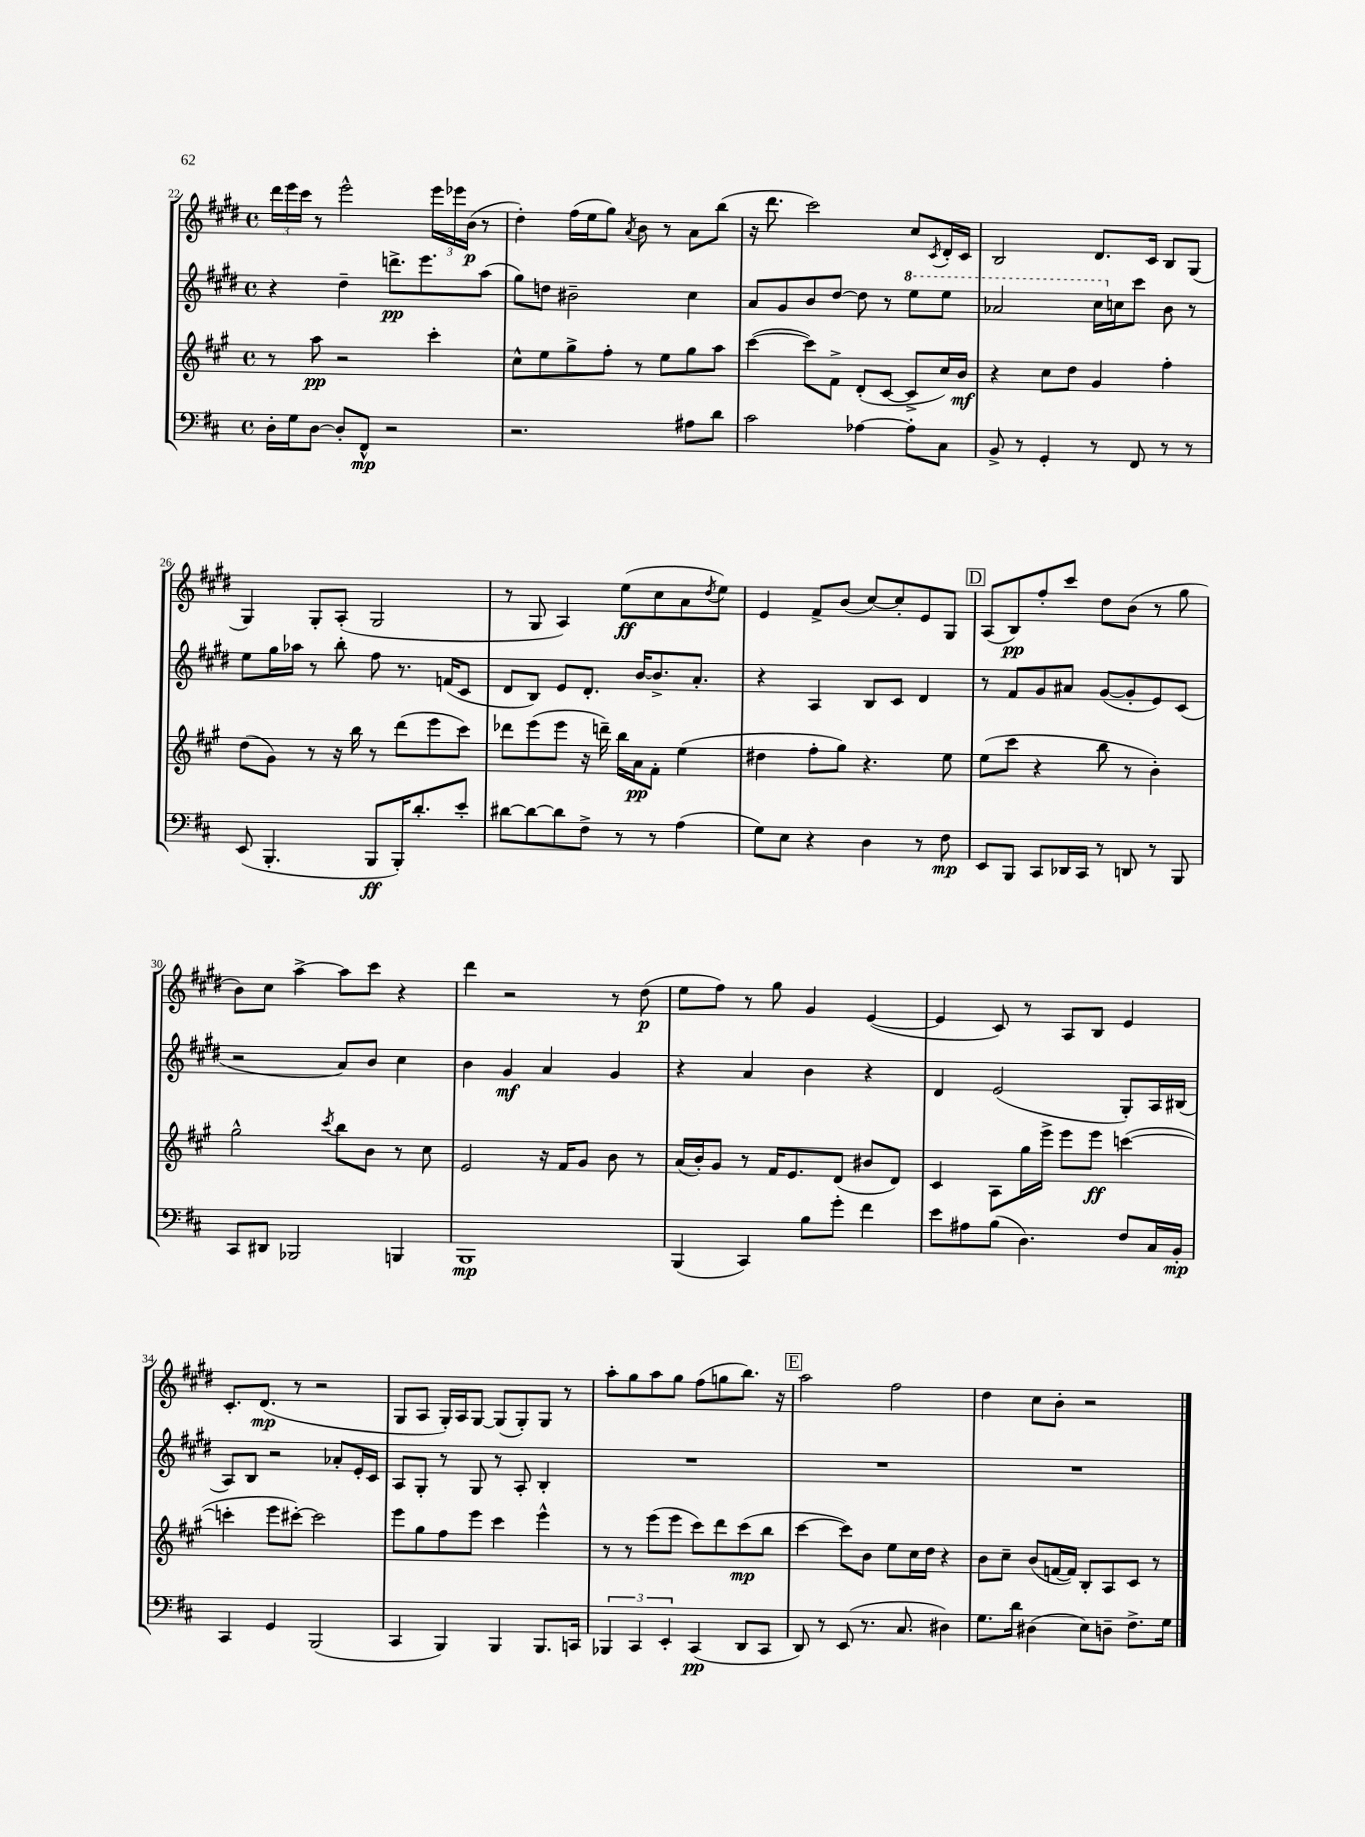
<<
\new StaffGroup <<
\new Staff = "s0" {
    \clef treble \key e \major \defaultTimeSignature \time 4/4
    \tuplet 3/2 { dis'''16 e'''16 cis'''16 } r8 e'''2-^ \tuplet 3/2 { e'''16 ees'''16 b'16\p( } r8 |
    dis''4-.) fis''16( e''16 gis''8) \acciaccatura { a'8 } b'8 r8 a'8 b''8( |
    r16 dis'''8. cis'''2) cis''8 \acciaccatura { cis'8 } dis'16-. cis'16 |
    b2 dis'8. cis'16 b8 gis8( |
    gis4) gis8-. a8-.( gis2 |
    r8 gis8 a4) e''8\ff( cis''8 a'8 \acciaccatura { dis''8 } e''8) |
    e'4 fis'8-> b'8( cis''8~) cis''8-. e'8 gis8 |
    \mark \markup { \box "D" } a8( b8\pp) fis''8-. cis'''8 dis''8 b'8( r8 gis''8 |
    b'8) cis''8 a''4~-> a''8 cis'''8 r4 |
    dis'''4 r2 r8 dis''8\p( |
    e''8 fis''8) r8 gis''8 gis'4 e'4~( |
    e'4 cis'8) r8 a8 b8 e'4 |
    cis'8.-. dis'8.\mp( r8 r2 |
    gis8 a8 gis16-.) a16 gis8~ gis8( gis8-.) gis8 r8 |
    a''8-. gis''8 a''8 gis''8 fis''8( g''8 b''8.) r16 |
    \mark \markup { \box "E" } a''2 fis''2 |
    dis''4 cis''8 b'8-. r2 \bar "|." |
}
\new Staff = "s1" {
    \clef treble \key e \major \defaultTimeSignature \time 4/4
    r4 dis''4-- d'''8.->\pp e'''8. a''8( |
    gis''8) d''8 bis'2-- cis''4 |
    a'8 gis'8 b'8 dis''8~ dis''8 r8 \ottava #1 e'''8 e'''8 |
    aes''2 cis'''16 \ottava #0 c''16 cis'''8 b'8 r8 |
    e''8 gis''16 aes''16 r8 b''8-. fis''8 r8. f'16( cis'8 |
    dis'8 b8) e'8 dis'8.-. b'16~ b'8.-> a'8.-. |
    r4 a4 b8 cis'8 dis'4 |
    \mark \markup { \box "D" } r8 fis'8 gis'8 ais'8 gis'8~( gis'8-. e'8) cis'8( |
    r2 a'8) b'8 cis''4 |
    b'4 gis'4\mf a'4 gis'4 |
    r4 a'4 b'4 r4 |
    dis'4 e'2( gis8-.) a16 bis16( |
    a8) b8 r2 aes'8-. e'16-. cis'16 |
    a8 gis8-. r8 gis8 r8 a8-. b4-. |
    R1 |
    \mark \markup { \box "E" } R1 |
    R1 \bar "|." |
}
\new Staff = "s2" {
    \clef treble \key a \major \defaultTimeSignature \time 4/4
    r8 a''8\pp r2 cis'''4-. |
    cis''8-^ e''8 gis''8-> fis''8-. r8 e''8 gis''8 a''8 |
    cis'''4~( cis'''8) fis'8-> d'8-.( cis'8~ cis'8-> cis''16) b'16\mf |
    r4 cis''8 d''8 gis'4 fis''4-. |
    d''8( gis'8) r8 r16 b''16 r8 d'''8( e'''8 cis'''8) |
    des'''8 e'''8( e'''8 r16 d'''16--) b''16 a'16\pp fis'8-. e''4( |
    dis''4 fis''8-. gis''8) r4. e''8 |
    \mark \markup { \box "D" } e''8( cis'''8 r4 b''8 r8 b'4-.) |
    gis''2-^ \acciaccatura { cis'''8 } b''8 b'8 r8 cis''8 |
    e'2 r16 fis'16 gis'8 b'8 r8 |
    a'16( b'16-.) gis'8 r8 fis'16 e'8. d'8( bis'8 d'8) |
    cis'4 a8 gis''16 e'''16-> e'''8 e'''8\ff c'''4~( |
    c'''4-. e'''8 cis'''8~-.) cis'''2 |
    e'''8 gis''8 fis''8 e'''8 cis'''4 e'''4-^ |
    r8 r8 e'''8( e'''8 cis'''8) d'''8 cis'''8\mp( b''8 |
    \mark \markup { \box "E" } cis'''4~ cis'''8) b'8 e''8 cis''16 d''16 r4 |
    b'8 cis''8-- b'8( f'16~ f'16) b8-. a8 cis'8 r8 \bar "|." |
}
\new Staff = "s3" {
    \clef bass \key d \major \defaultTimeSignature \time 4/4
    d16-. g16 d8~ d8-. fis,8-^\mp r2 |
    r2. ais8 d'8 |
    cis'2 aes4~ aes8-. cis8 |
    b,8-> r8 g,4-. r8 fis,8 r8 r8 |
    e,8( b,,4.-. b,,8\ff b,,16-.) d'8.-. e'8-. |
    dis'8~ dis'8~ dis'8 fis8-> r8 r8 a4( |
    g8) e8 r4 d4 r8 fis8\mp |
    \mark \markup { \box "D" } e,8 b,,8 cis,8 des,16 cis,16 r8 d,8 r8 b,,8 |
    cis,8 dis,8 bes,,2 b,,4 |
    b,,1\mp |
    b,,4( cis,4) b8 g'8-. fis'4 |
    e'8 ais8 b8( d4.) fis8 cis16 b,16-.\mp |
    cis,4 g,4 b,,2( |
    cis,4 b,,4) b,,4 b,,8. c,16 |
    \tuplet 3/2 { bes,,4 cis,4 e,4-. } cis,4\pp( d,8 cis,8 |
    \mark \markup { \box "E" } d,8) r8 e,8( r8. cis8. dis4) |
    g8. d'16 dis4( e8) d8-- fis8.-> g16 \bar "|." |
}
>>
>>
\layout { \context { \Score currentBarNumber = #22 } }
